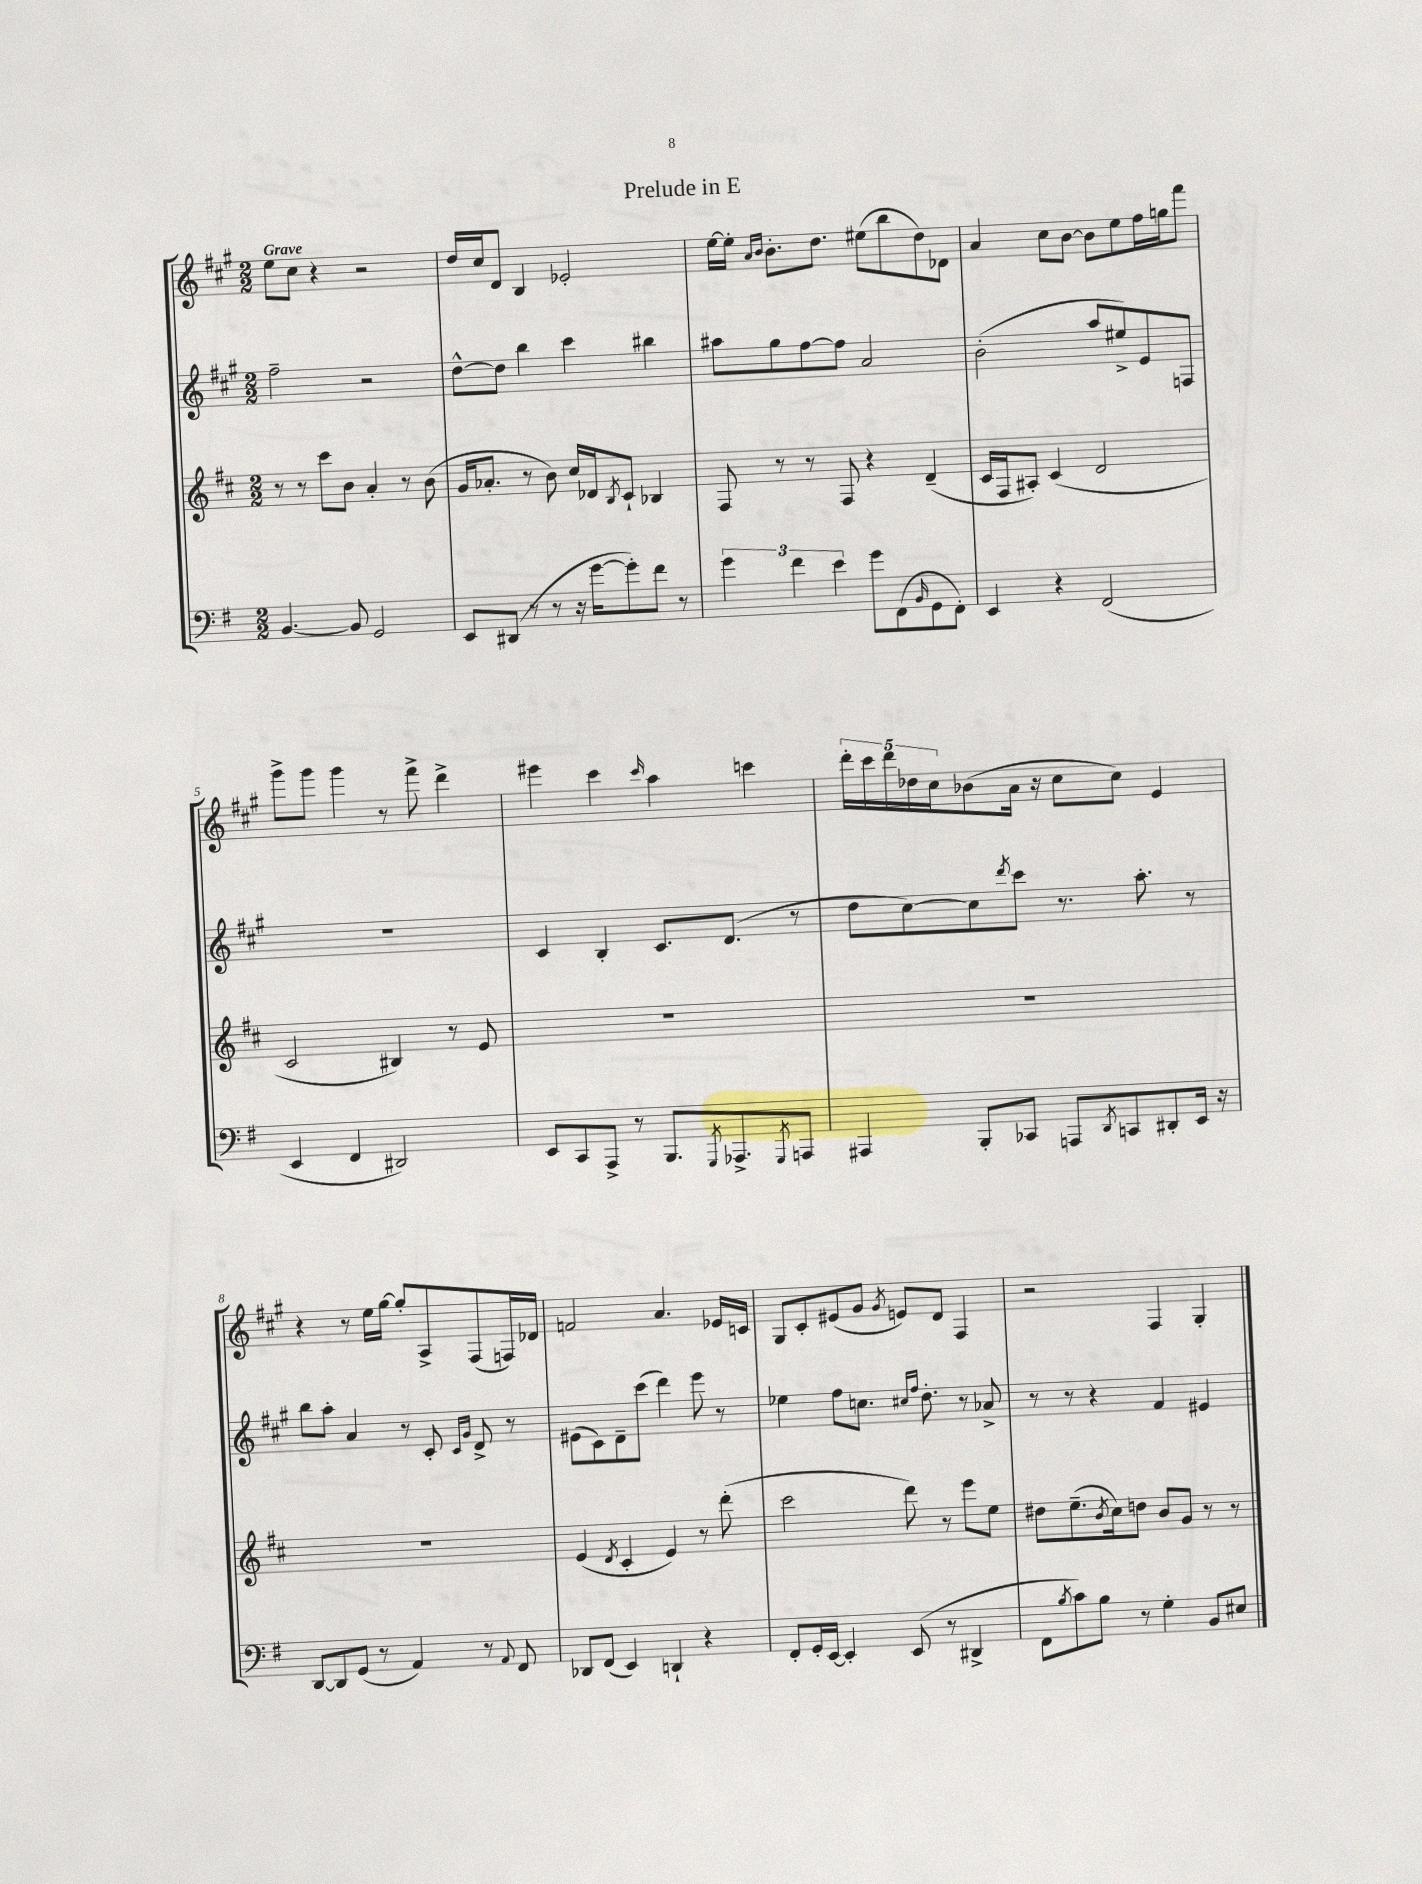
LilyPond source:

\header { title = "Prelude in E" }
<<
\new StaffGroup <<
\new Staff = "s0" {
    \clef treble \key a \major \numericTimeSignature \time 2/2 \tempo "Grave"
    e''8 cis''8 r4 r2 |
    d''16 cis''16 d'8 b4 ees'2-. |
    e''16~ e''16-. \grace { a'16 b'16 } b'8.-. d''8. eis''8( b''8 d''8) des'8 |
    a'4 cis''8 b'8~ b'8 e''8 fis''16 g''16 fis'''8 |
    gis'''8-> gis'''8 gis'''4 r8 fis'''8-> d'''4-> |
    eis'''4 cis'''4 \grace { cis'''16 } a''4 c'''4 |
    \tuplet 5/4 { d'''16-. cis'''16 d'''16 des''16 cis''16 } bes'8( a'16 r16 cis''8 cis''8) e'4 |
    r4 r8 e''16 gis''16~ gis''8-. a8-> fis8( f16) des'16 |
    f'2 a'4. ees'16 c'16 |
    gis8 cis'8-. eis'8( gis'8 \acciaccatura { gis'8 } e'8) d'8 fis4 |
    r2 fis4 gis4-. \bar "|." |
}
\new Staff = "s1" {
    \clef treble \key a \major \numericTimeSignature \time 2/2
    fis''2-- r2 |
    d''8~-^ d''8 b''4 cis'''4 bis''4 |
    ais''8 gis''8 fis''8~ fis''8 a'2 |
    b'2-.( a''8 eis''8->) e'8 f8 |
    R1 |
    cis'4 b4-. cis'8. d'8.( r8 |
    d''8 cis''8~) cis''8 \acciaccatura { d'''8 } cis'''8 r8. a''8.-. r8 |
    b''8 a''8-. a'4 r8 cis'8-. \grace { cis'16 gis'16 } d'8-> r8 |
    eis'8( cis'8) d'8-- cis'''8( d'''4) e'''8 r8 |
    ees''4 fis''8 c''8. \grace { cis''16 fis''16 } d''8.-. r8 aes'8-> |
    r8 r8 r4 fis'4 eis'4 \bar "|." |
}
\new Staff = "s2" {
    \clef treble \key d \major \numericTimeSignature \time 2/2
    r8 r8 cis'''8 b'8 a'4-. r8 b'8( |
    g'16 aes'8.-. r8 b'8) cis''16 des'16 \acciaccatura { b8 } cis'8-! bes4 |
    fis8 r8 r8 fis8 r4 d'4--( |
    cis'16 fis16 ais8-.) cis'4( d'2 |
    cis'2 bis4) r8 e'8 |
    R1 |
    R1 |
    R1 |
    e'4( \acciaccatura { d'8 } cis'4-. e'4) r8 d'''8-.( |
    cis'''2 d'''8) r8 e'''8 e''8 |
    dis''8 e''8.--( \acciaccatura { b'8 } cis''16) d''8 b'8 g'8 r8 r8 \bar "|." |
}
\new Staff = "s3" {
    \clef bass \key g \major \numericTimeSignature \time 2/2
    b,4.~ b,8 g,2 |
    e,8 dis,8( r8 r8 r16 g'16~ g'8-.) fis'8 r8 |
    \tuplet 3/2 { g'4 fis'4 e'4 } g'8 fis,8( \grace { b,16 } g,8 fis,8-.) |
    e,4 r4 fis,2( |
    e,4 fis,4 dis,2) |
    e,8 c,8 a,,8-> r8 b,,8. \acciaccatura { g,,8 } aes,,8.-> \acciaccatura { g,,8 } a,,8 |
    ais,,4 b,,8-. ces,8 a,,8 \acciaccatura { d,8 } c,8 dis,8-. e,16 r16 |
    d,8~ d,8 g,8( r8 a,4) r8 \appoggiatura { a,8 } fis,8 |
    des,8 fis,8( e,4) d,4-! r4 |
    fis,8-. g,16-. e,16~ e,4-. e,8( r8 dis,4-> |
    fis,8 \acciaccatura { b8 } c'8) b8 r8 g4-. b,8 eis8 \bar "|." |
}
>>
>>
